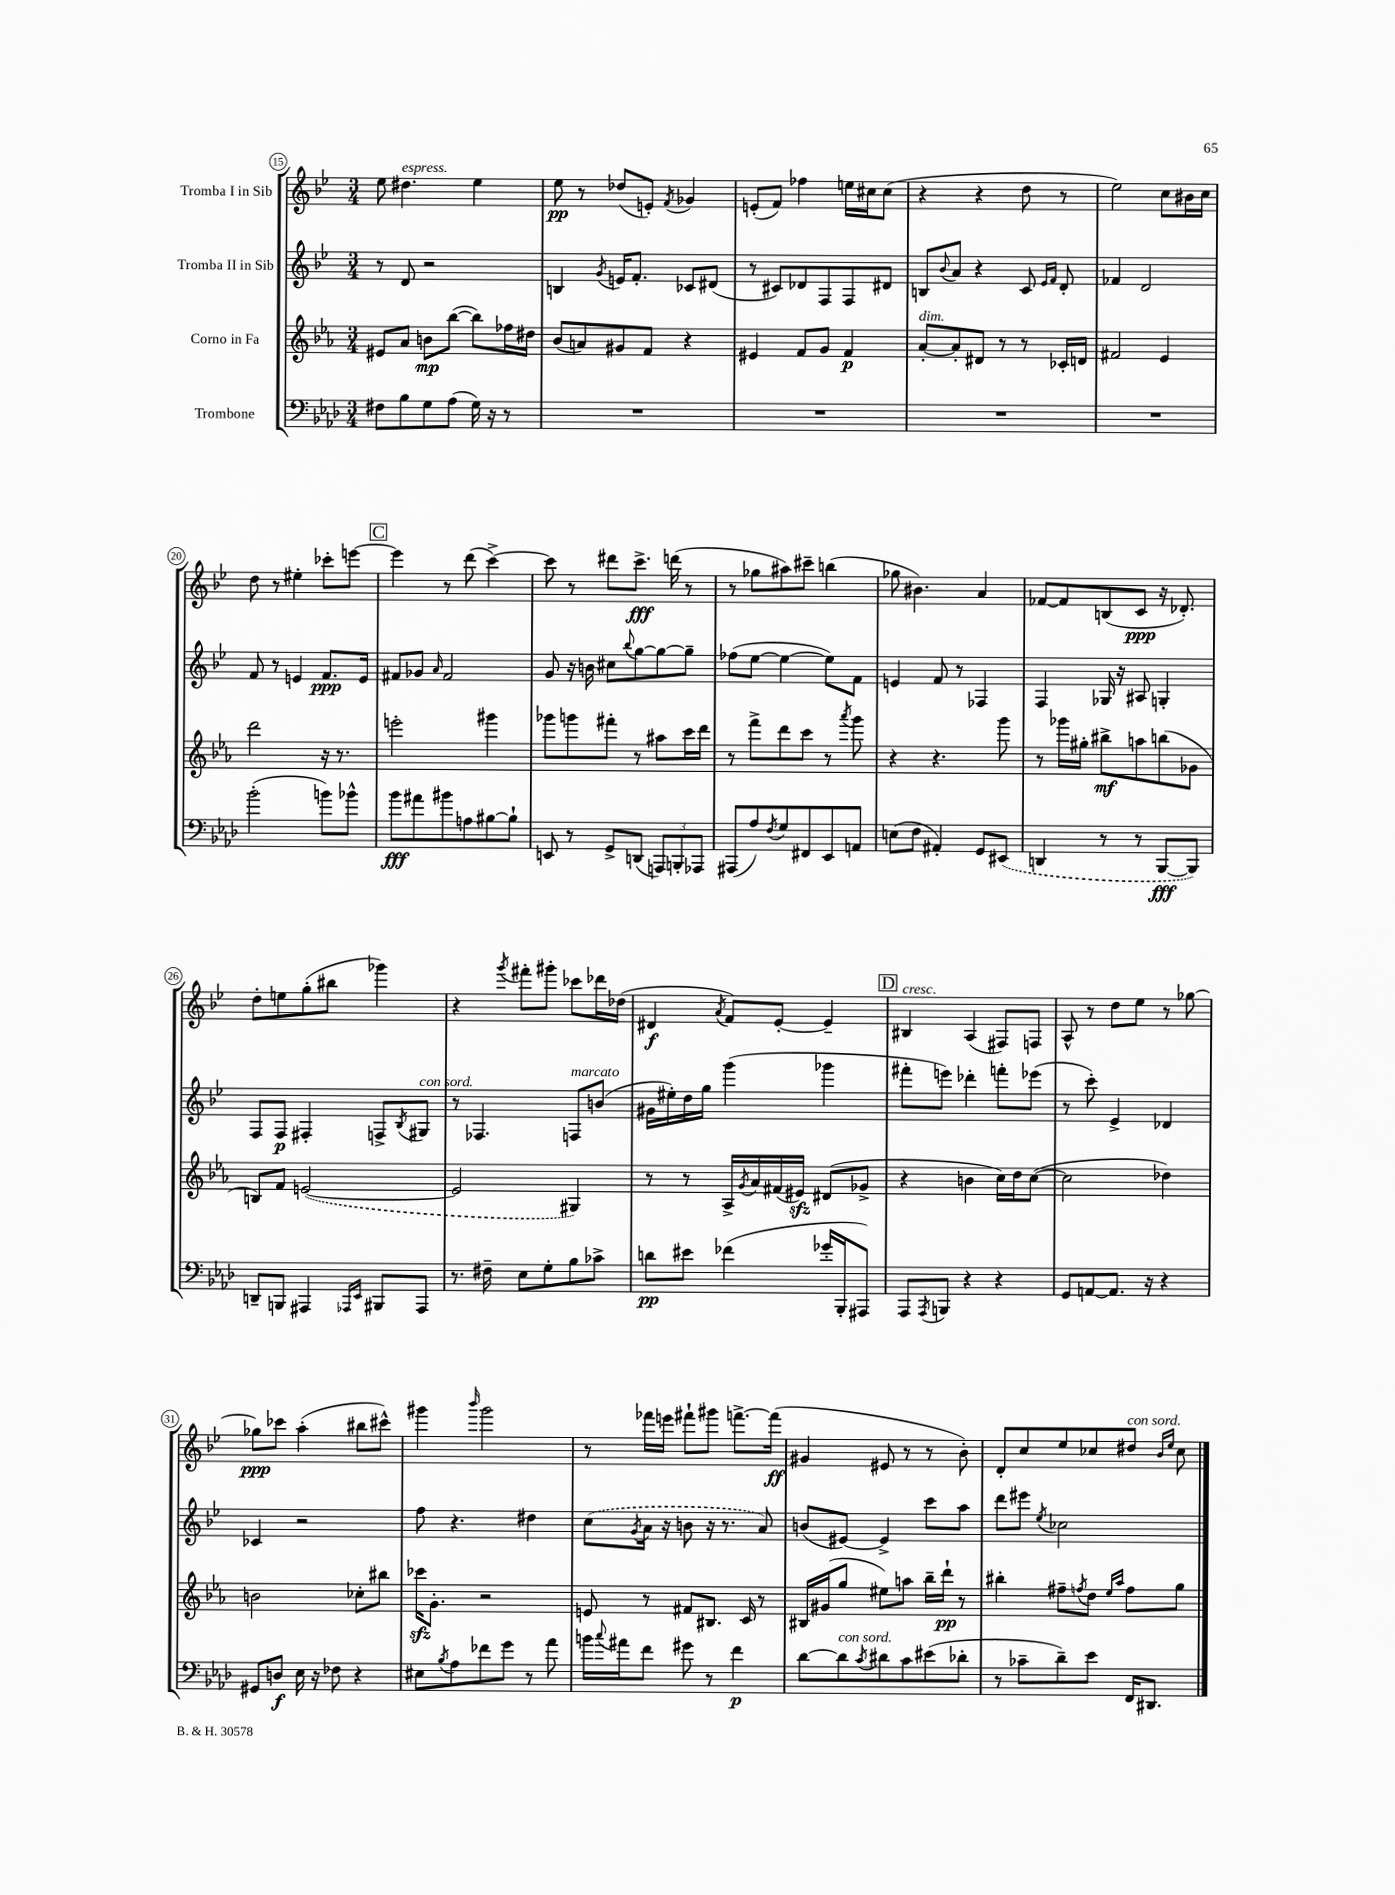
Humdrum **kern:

**kern	**dynam	**kern	**dynam	**kern	**dynam	**kern	**dynam
*part4	*part4	*part3	*part3	*part2	*part2	*part1	*part1
*staff4	*staff4	*staff3	*staff3	*staff2	*staff2	*staff1	*staff1
*I"Trombone	*	*I"Corno in Fa	*	*I"Tromba II in Sib	*	*I"Tromba I in Sib	*
*clefF4	*	*clefG2	*	*clefG2	*	*clefG2	*
*k[b-e-a-d-]	*	*k[b-e-a-]	*	*k[b-e-]	*	*k[b-e-]	*
*M3/4	*	*M3/4	*	*M3/4	*	*M3/4	*
=15	=15	=15	=15	=15	=15	=15	=15
8F#X\L	.	8e#X/L	.	8r	.	8ee-\	.
!	!	!	!	!	!	!LO:TX:a:i:t=espress.	!
8B-\	.	8a-/J	.	8d/	.	4.dd#X\	.
8G\	.	8bn\L	mp	2r	.	.	.
(8A-\J	.	([8bb-\J	.	.	.	.	.
16G\)	.	8bb-\L])	.	.	.	4ee-\	.
16r	.	.	.	.	.	.	.
8r	.	16ff-X\L	.	.	.	.	.
.	.	16dd#X\JJ	.	.	.	.	.
=16	=16	=16	=16	=16	=16	=16	=16
2.r	.	(8b-/L	.	4Bn/	.	8ee-\	pp
.	.	8an/)	.	.	.	8r	.
.	.	.	.	8qg/	.	.	.
.	.	8g#X/	.	16en/KL	.	(8dd-X/L	.
.	.	.	.	8.f'/J	.	.	.
.	.	8f/J	.	.	.	8en'/J)	.
.	.	.	.	.	.	8qf/	.
.	.	4r	.	8c-X/L	.	4g-X/	.
.	.	.	.	(8d#X/J	.	.	.
=17	=17	=17	=17	=17	=17	=17	=17
2.r	.	4e#X/	.	8r	.	(8en'/L	.
.	.	.	.	8c#X/L)	.	8f/J)	.
.	.	8f/L	.	8d-X/	.	4ff-X\	.
.	.	8g/J	.	8F/	.	.	.
.	.	4f/	p	8F/	.	16een\LL	.
.	.	.	.	.	.	16cc#X\J	.
.	.	.	.	8d#X/J	.	(8cc#\J	.
=18	=18	=18	=18	=18	=18	=18	=18
!	!	!LO:TX:a:i:t=dim.	!	!	!	!	!
2.r	.	[8a-'/L	.	8Bn/L	.	4r	.
.	.	.	.	8qqb-/	.	.	.
.	.	8a-'/]	.	8a/J	.	.	.
.	.	8d#X/J	.	4r	.	4r	.
.	.	8r	.	.	.	.	.
.	.	8r	.	8c/	.	8dd\	.
.	.	.	.	16qqe-/LL	.	.	.
.	.	.	.	16qqf/JJ	.	.	.
.	.	16c-X'/LL	.	8d'/	.	8r	.
.	.	16dn/JJ	.	.	.	.	.
=19	=19	=19	=19	=19	=19	=19	=19
2.r	.	2f#X/	.	4f-X/	.	2ee-\)	.
.	.	.	.	2d/	.	.	.
.	.	4e-/	.	.	.	8cc\L	.
.	.	.	.	.	.	16b#X\L	.
.	.	.	.	.	.	16cc\JJ	.
!!LO:LB:g=z
=20	=20	=20	=20	=20	=20	=20	=20
(2b-'\	.	2ddd\	.	8f/	.	8dd\	.
.	.	.	.	8r	.	8r	.
.	.	.	.	4en/	.	4ee#X'\	.
8bn\L)	.	16r	.	8.f/L	ppp	8ccc-X'\L	.
.	.	8.r	.	.	.	.	.
8b-X^^\J	.	.	.	.	.	[8eeen\J	.
.	.	.	.	16e/Jk	.	.	.
!!LO:REH:place=s1:t=C
=21	=21	=21	=21	=21	=21	=21	=21
8b-\L	fff	2eeen'\	.	8f#X/L	.	4eee\]	.
8a#X\	.	.	.	8g-X/J	.	.	.
.	.	.	.	16qqa/	.	.	.
8b#X\	.	.	.	2f#/	.	8r	.
8An\	.	.	.	.	.	(8ddd\	.
[8B#X\	.	4ggg#X\	.	.	.	[4ccc^\)	.
8B#`\J]	.	.	.	.	.	.	.
=22	=22	=22	=22	=22	=22	=22	=22
8EEn/	.	8ggg-X\L	.	8g/	.	8ccc\]	.
8r	.	8gggn\	.	16r	.	8r	.
.	.	.	.	16bn\	.	.	.
8GG^/L	.	8fff#X'\J	.	8cc#X\L	.	8ddd#X\L	.
.	.	.	.	8qqbb-/	.	.	.
(8DDn/J	.	8r	.	[8gg\	.	8.ccc^\J	fff
12AAAn/L)	.	8aa#X\L	.	8gg\_	.	.	.
.	.	.	.	.	.	(16dddn\	.
12BBBn'/	.	.	.	.	.	.	.
.	.	16ccc\L	.	8gg~\J]	.	8r	.
12AAA-X/J	.	.	.	.	.	.	.
.	.	16ddd\JJ	.	.	.	.	.
=23	=23	=23	=23	=23	=23	=23	=23
(8AAA#X/L	.	8r	.	(8ff-X\L	.	8r	.
8A-/)	.	8fff^\L	.	[8ee-\J	.	8gg-X\L	.
8qF/	.	.	.	.	.	.	.
8G/	.	8ddd\	.	4ee-\_	.	8aa#X\)	.
8FF#X/	.	8ccc\J	.	.	.	8ccc#X~\J	.
8EE-/	.	8r	.	8ee-\L])	.	(4bbn\	.
.	.	8qaaa-/	.	.	.	.	.
8AAn/J	.	8ggg\	.	8f\J	.	.	.
=24	=24	=24	=24	=24	=24	=24	=24
(8En\L	.	4r	.	4en/	.	8gg-X\	.
8F\J	.	.	.	.	.	4.b#X\)	.
4AA#X'/)	.	4.r	.	8f/	.	.	.
.	.	.	.	8r	.	.	.
8GG/L	.	.	.	4F-X/	.	4a/	.
(8EE#X/J	.	8ggg\	.	.	.	.	.
=25	=25	=25	=25	=25	=25	=25	=25
4DDn/	.	8r	.	4F/	.	[8f-X/L	.
.	.	16ggg-X\LL	.	.	.	8f-/]	.
.	.	16gg#X'\JJ	.	.	.	.	.
8r	.	8bb#X^\L	mf	16G-X/	.	(8Bn/	.
.	.	.	.	16r	.	.	.
8r	.	8aan\	.	8A#X/	.	8c/J	ppp
[8BBB-/L	fff	(8bbn\	.	4Gn'/	.	16r	.
.	.	.	.	.	.	8.d-X'/)	.
8BBB-/J])	.	8g-X\J	.	.	.	.	.
!!LO:LB:g=z
=26	=26	=26	=26	=26	=26	=26	=26
8DDn~/L	.	8Bn/L)	.	8F/L	.	8dd'\L	.
8BBBn/J	.	8f/J	.	8F/J	p	8een\	.
4AAA#X/	.	([2en/	.	4F#X'/	.	(8gg'\	.
.	.	.	.	.	.	8bb#X\J	.
16qqAAA-X/LL	.	.	.	.	.	.	.
16qqEE-/JJ	.	.	.	.	.	.	.
8BBB#X/L	.	.	.	8Fn^/L	.	4ggg-X\)	.
.	.	.	.	8qB-/	.	.	.
!	!	!	!	!LO:TX:a:i:t=con sord.	!	!	!
8AAA-/J	.	.	.	8G#X/J	.	.	.
=27	=27	=27	=27	=27	=27	=27	=27
8.r	.	2e/]	.	8r	.	4r	.
.	.	.	.	4.F-X/	.	.	.
16F#X~\	.	.	.	.	.	.	.
.	.	.	.	.	.	8qggg/	.
8E-\L	.	.	.	.	.	8fff#X'\L	.
8G'\	.	.	.	.	.	8ggg#X'\J	.
!	!	!	!	!LO:TX:a:i:t=marcato	!	!	!
8B-\	.	4G#X/)	.	8Fn/L	.	8ccc-X\L	.
8c-X^\J	.	.	.	(8bn/J	.	16ddd-X\L	.
.	.	.	.	.	.	(16dd-X\JJ	.
=28	=28	=28	=28	=28	=28	=28	=28
8dn\L	pp	8r	.	16g#X\LL	.	4d#X/	f
.	.	.	.	16ee#X'\)	.	.	.
8e#X\J	.	8r	.	16dd\	.	.	.
.	.	.	.	16gg\JJ	.	.	.
.	.	.	.	.	.	8qa/	.
(4f-X\	.	16A-^/LL	.	(4ggg\	.	8f/L)	.
.	.	8qg/	.	.	.	.	.
.	.	16a-/	.	.	.	.	.
.	.	(16f#X/	.	.	.	[8e-'/J	.
.	.	16e#Xzz/JJ)	.	.	.	.	.
16g-X'/LL	.	(8d#X/L	.	4ggg-X\	.	4e-~/]	.
16BBB-'/J	.	.	.	.	.	.	.
8AAA#X/J)	.	8g-X^/J	.	.	.	.	.
!!LO:REH:place=s1:t=D
=29	=29	=29	=29	=29	=29	=29	=29
!	!	!	!	!	!	!LO:TX:a:i:t=cresc.	!
8AAA-/L	.	4r	.	8fff#X'\L	.	4B#X/	.
8qAAA-/	.	.	.	.	.	.	.
8BBBn/J	.	.	.	8eeen\J)	.	.	.
4r	.	4bn\	.	4ddd-X'\	.	(4A/	.
4r	.	16cc\LL)	.	8fffn'\L	.	8F#X/L)	.
.	.	16dd\J	.	.	.	.	.
.	.	([8cc\J	.	(8eee-X\J	.	8Fn/J	.
=30	=30	=30	=30	=30	=30	=30	=30
8GG/L	.	2cc\]	.	8r	.	8A^^/	.
[8AAn/	.	.	.	8ccc'\)	.	8r	.
8.AA/J]	.	.	.	4e-^/	.	8dd\L	.
.	.	.	.	.	.	8ee-\J	.
16r	.	.	.	.	.	.	.
4r	.	4dd-X\)	.	4d-X/	.	8r	.
.	.	.	.	.	.	[8gg-X\	.
!!LO:LB:g=z
=31	=31	=31	=31	=31	=31	=31	=31
8GG#X/L	.	2bn\	.	4c-X/	.	8gg-X\L]	ppp
8Dn/J	f	.	.	.	.	8ccc-X\J	.
16E-\	.	.	.	2r	.	(4aa'\	.
16r	.	.	.	.	.	.	.
8F-X\	.	.	.	.	.	.	.
4r	.	8cc-X'\L	.	.	.	8bb#X\L	.
.	.	8bb#X\J	.	.	.	8ccc#X^^\J)	.
=32	=32	=32	=32	=32	=32	=32	=32
8E#X\L	.	16ccc-Xzz\KL	.	8ff\	.	4ggg#X\	.
.	.	8.g'\J	.	.	.	.	.
8qB-/	.	.	.	.	.	.	.
8A-\	.	.	.	4.r	.	.	.
.	.	.	.	.	.	16qqbbb-/	.
8f-X\	.	2r	.	.	.	2ggg#\	.
8g\J	.	.	.	.	.	.	.
8r	.	.	.	4dd#X\	.	.	.
8a-\	.	.	.	.	.	.	.
=33	=33	=33	=33	=33	=33	=33	=33
16bn\LL	.	8en/	.	(8cc\L	.	8r	.
8qqcc/	.	.	.	.	.	.	.
16a#X\J	.	.	.	.	.	.	.
.	.	.	.	8qg/	.	.	.
8f\J	.	8r	.	16a\Jk	.	16fff-X\LL	.
.	.	.	.	16r	.	16eeen\JJ	.
8g#X\	.	8f#X/L	.	8bn\	.	8fff#X`\L	.
8r	.	8.B#X/J	.	16r	.	8ggg#X\J	.
.	.	.	.	8.r	.	.	.
4f\	p	.	.	.	.	[8.fffn^\L	.
.	.	16c/	.	.	.	.	.
.	.	8r	.	8a/)	.	.	.
.	.	.	.	.	.	(16fff\Jk]	ff
=34	=34	=34	=34	=34	=34	=34	=34
[8d-\L	.	16B#X/LL	.	(8bn/L	.	4g#X/	.
.	.	(16g#X/J	.	.	.	.	.
!LO:TX:a:i:t=con sord.	!	!	!	!	!	!	!
8d-\]	.	8gg/J	.	[8e#X/J)	.	.	.
8qc/	.	.	.	.	.	.	.
8d#X\	.	8ee#X\L)	.	4e#^/]	.	8e#X/	.
8c\	.	8aan\J	.	.	.	8r	.
(8e#X\	.	16bb-~\LL	.	8ccc\L	.	8r	.
.	.	16ddd`\JJ	pp	.	.	.	.
8d-X'\J	.	8r	.	8aa\J	.	8b-'\)	.
=35	=35	=35	=35	=35	=35	=35	=35
8r	.	4bb#X'\	.	8ddd\L	.	8d'/L	.
8c-X~\L	.	.	.	8eee#X\J	.	8cc/	.
.	.	.	.	8qee-/	.	.	.
8d-~\)	.	8ff#X~\L	.	2cc-X\	.	8ee-/	.
.	.	8qffn/	.	.	.	.	.
8e-\J	.	8dd\J	.	.	.	8cc-X/	.
.	.	16qqee-/LL	.	.	.	.	.
.	.	16qqaa-/JJ	.	.	.	.	.
!	!	!	!	!	!	!LO:TX:a:i:t=con sord.	!
16FF/KL	.	8ff\L	.	.	.	8dd#X/J	.
8.DD#X/J	.	.	.	.	.	.	.
.	.	.	.	.	.	16qqb-/LL	.
.	.	.	.	.	.	16qqee-/JJ	.
.	.	8gg\J	.	.	.	8cc-\	.
==	==	==	==	==	==	==	==
*-	*-	*-	*-	*-	*-	*-	*-
